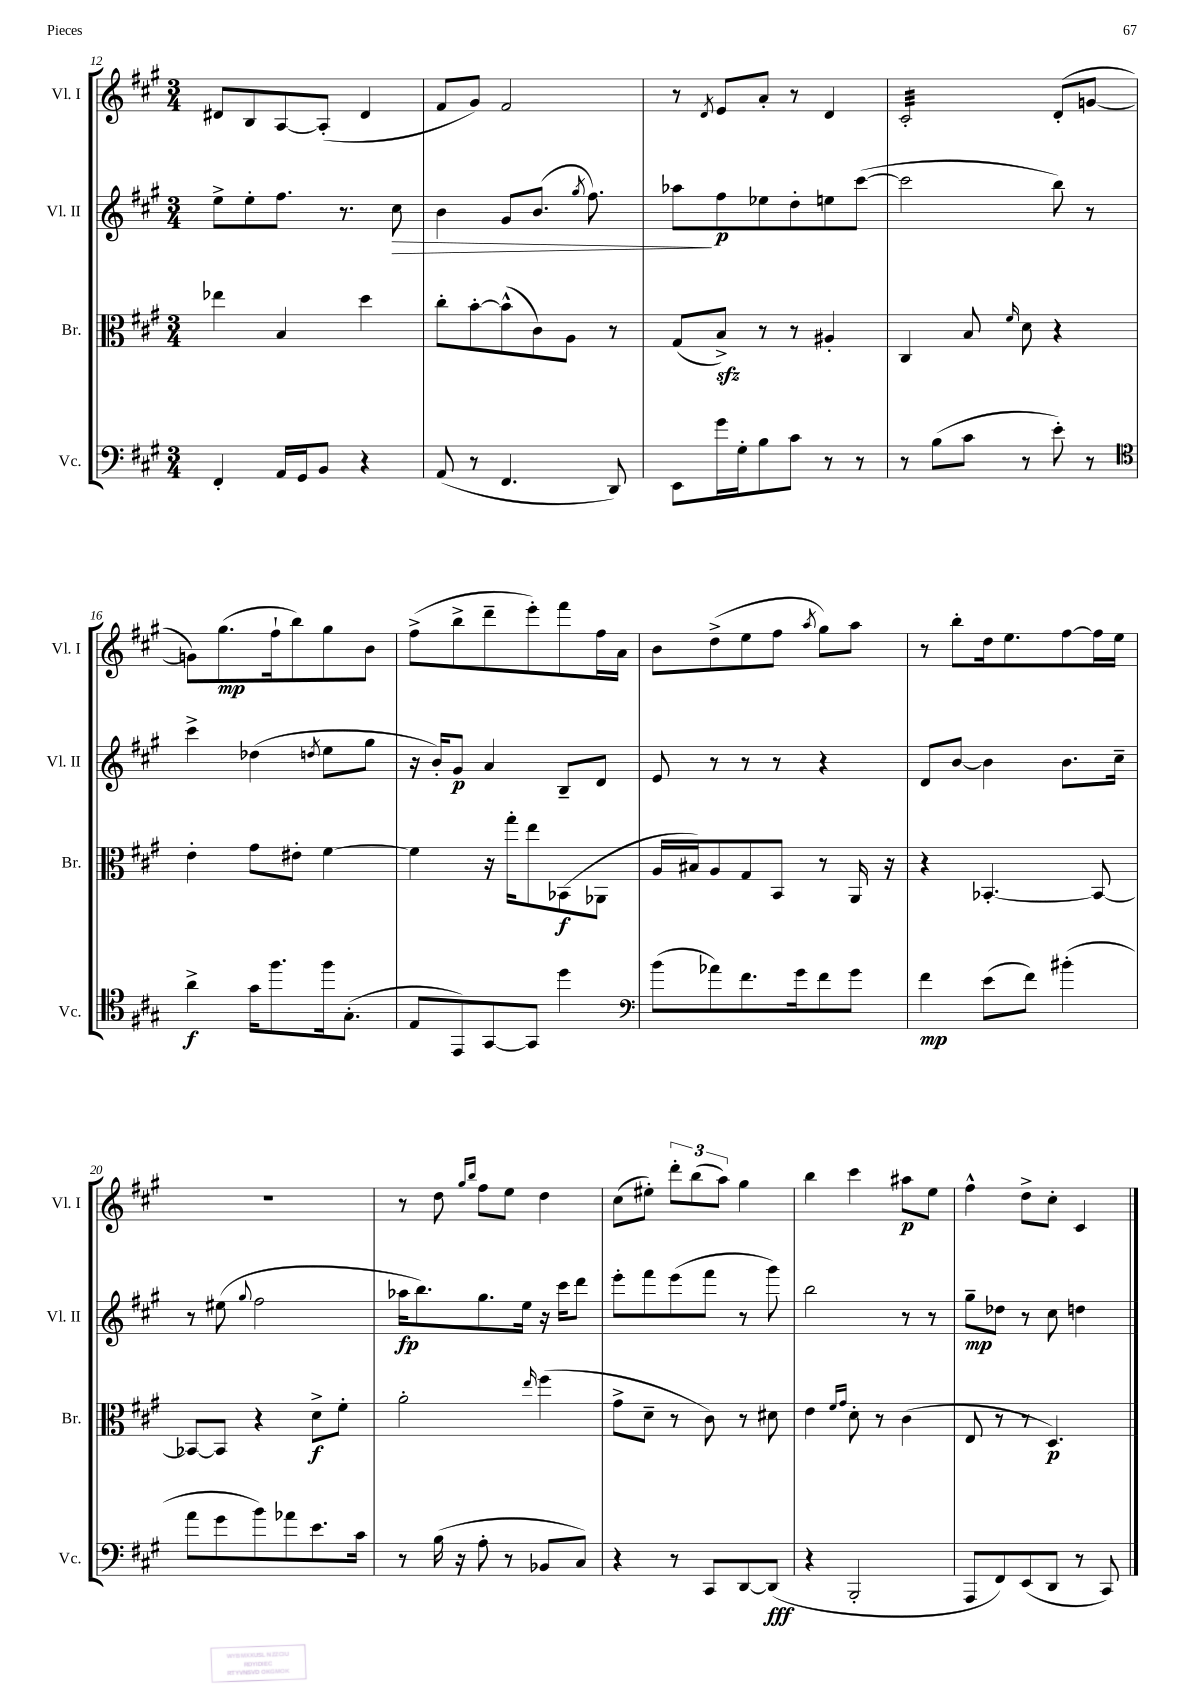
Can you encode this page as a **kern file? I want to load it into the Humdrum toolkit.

**kern	**kern	**kern	**kern
*staff4	*staff3	*staff2	*staff1
*clefF4	*clefC3	*clefG2	*clefG2
*k[f#c#g#]	*k[f#c#g#]	*k[f#c#g#]	*k[f#c#g#]
*M3/4	*M3/4	*M3/4	*M3/4
4FF#'/	4ee-\	8ee^\L	8d#/L
.	.	8ee'\	8B/
16AA/LL	4B/	8.ff#\J	[8A/
16GG#/J	.	.	.
8BB/J	.	.	(8A'/]J
.	.	8.r	.
4r	4dd\	.	4d#/
.	.	8cc#\	.
=	=	=	=
(8AA/	8cc#'\L	4b\	8f#/L
8r	[8b'\	.	8g#/J)
4.FF#/	(8b^^\]	8g#/L	2f#/
.	8c#\)	(8.b/J	.
.	8A\J	.	.
.	.	8qgg#/	.
.	.	8.ff#\)	.
8DD/)	8r	.	.
=	=	=	=
8EE\L	(8G#/L	8aa-\L	8r
.	.	.	8qd/
16g#\L	8B^/J)	8ff#\	8e/L
16G#'\J	.	.	.
8B\	8r	8ee-\	8a'/J
8c#\J	8r	8dd'\	8r
8r	4A#'/	8ee\	4d/
8r	.	([8ccc#\J	.
=	=	=	=
8r	4C#/	2ccc#\]	2c#'/
(8B\L	.	.	.
8c#\J	8B/	.	.
.	16qqf#/	.	.
8r	8d\	.	.
8e'\)	4r	8bb\)	(8d'/L
8r	.	8r	[8g/J
=	=	=	=
*clefC4	*	*	*
4a^\	4e'\	4ccc#^\	8g\]L)
.	.	.	(8.gg#\
16g#\LK	8g#\L	(4dd-\	.
8.ff#\	.	.	16ff#`\k
.	8e#'\J	.	8bb\)
.	.	8qdd/	.
16ff#\k	[4f#\	8ee\L	8gg#\
(8.G#'\J	.	.	.
.	.	8gg#\J	8b\J
=	=	=	=
8E/L	4f#\]	16r	(8ff#^\L
.	.	16b'/LK)	.
8EE/)	.	8g#/J	8bb^\
[8GG#/	16r	4a/	8ddd~\
.	16gg#'\LK	.	.
8GG#/]J	8ee\	.	8eee'\)
4dd\	(8BB-\	8B~/L	8fff#\
.	8AA-\J	8d/J	16ff#\L
.	.	.	16a\JJ
=	=	=	=
*clefF4	*	*	*
(8b\L	16A/LL	8e/	8b\L
.	16B#/J)	.	.
8a-\)	8A/	8r	(8dd^\
8.f#\	8G#/	8r	8ee\
.	8BB/J	8r	8ff#\J
16g#\k	.	.	.
.	.	.	8qaa/
8f#\	8r	4r	8gg#\L)
8g#\J	16AA/	.	8aa\J
.	16r	.	.
=	=	=	=
4f#\	4r	8d/L	8r
.	.	[8b/J	8bb'\L
(8e\L	[4.BB-'/	4b\]	16dd\k
.	.	.	8.ee\
8f#\J)	.	.	.
(4b#'\	.	8.b\L	[8ff#\
.	8BB-/_	.	16ff#\]L
.	.	16cc#~\Jk	16ee\JJ
=	=	=	=
8a\L	8BB-/_L	8r	2.r
8g#\	8BB-/]J	(8ee#\	.
.	.	8qqgg#/	.
8b\)	4r	2ff#\	.
8a-\	.	.	.
8.e\	8d^\L	.	.
.	8f#'\J	.	.
16c#\Jk	.	.	.
=	=	=	=
8r	2a'\	16aa-\LK	8r
.	.	8.bb\)	.
(16B\	.	.	8dd\
16r	.	.	.
.	.	.	16qqgg#/LL
.	.	.	16qqbb/JJ
8A'\	.	8.gg#\	8ff#\L
8r	.	.	8ee\J
.	.	16ee\Jk	.
.	16qqee/	.	.
8BB-/L	(4ff#\	16r	4dd\
.	.	16ccc#\LK	.
8C#/J)	.	8ddd\J	.
=	=	=	=
4r	8g#^\L	8eee'\L	(8cc#\L
.	8d~\J	8fff#\	8ee#'\J)
8r	8r	(8eee\	12ddd'\L
.	.	.	(12bb\
8CC#/L	8c#\)	8fff#\J	.
.	.	.	12aa\J)
[8DD/	8r	8r	4gg#\
(8DD/]J	8d#\	8ggg#\)	.
=	=	=	=
4r	4e\	2bb\	4bb\
.	16qqf#/LL	.	.
.	16qqg#/JJ	.	.
2BBB'/	8d'\	.	4ccc#\
.	8r	.	.
.	(4c#\	8r	8aa#\L
.	.	8r	8ee\J
=	=	=	=
8AAA/L	8E/	8gg#~\L	4ff#^^\
8FF#/)	8r	8dd-\J	.
(8EE/	8r	8r	8dd^\L
8DD/J	4.D/)	8cc#\	8cc#'\J
8r	.	4dd\	4c#/
8CC#/)	.	.	.
==	==	==	==
*-	*-	*-	*-
